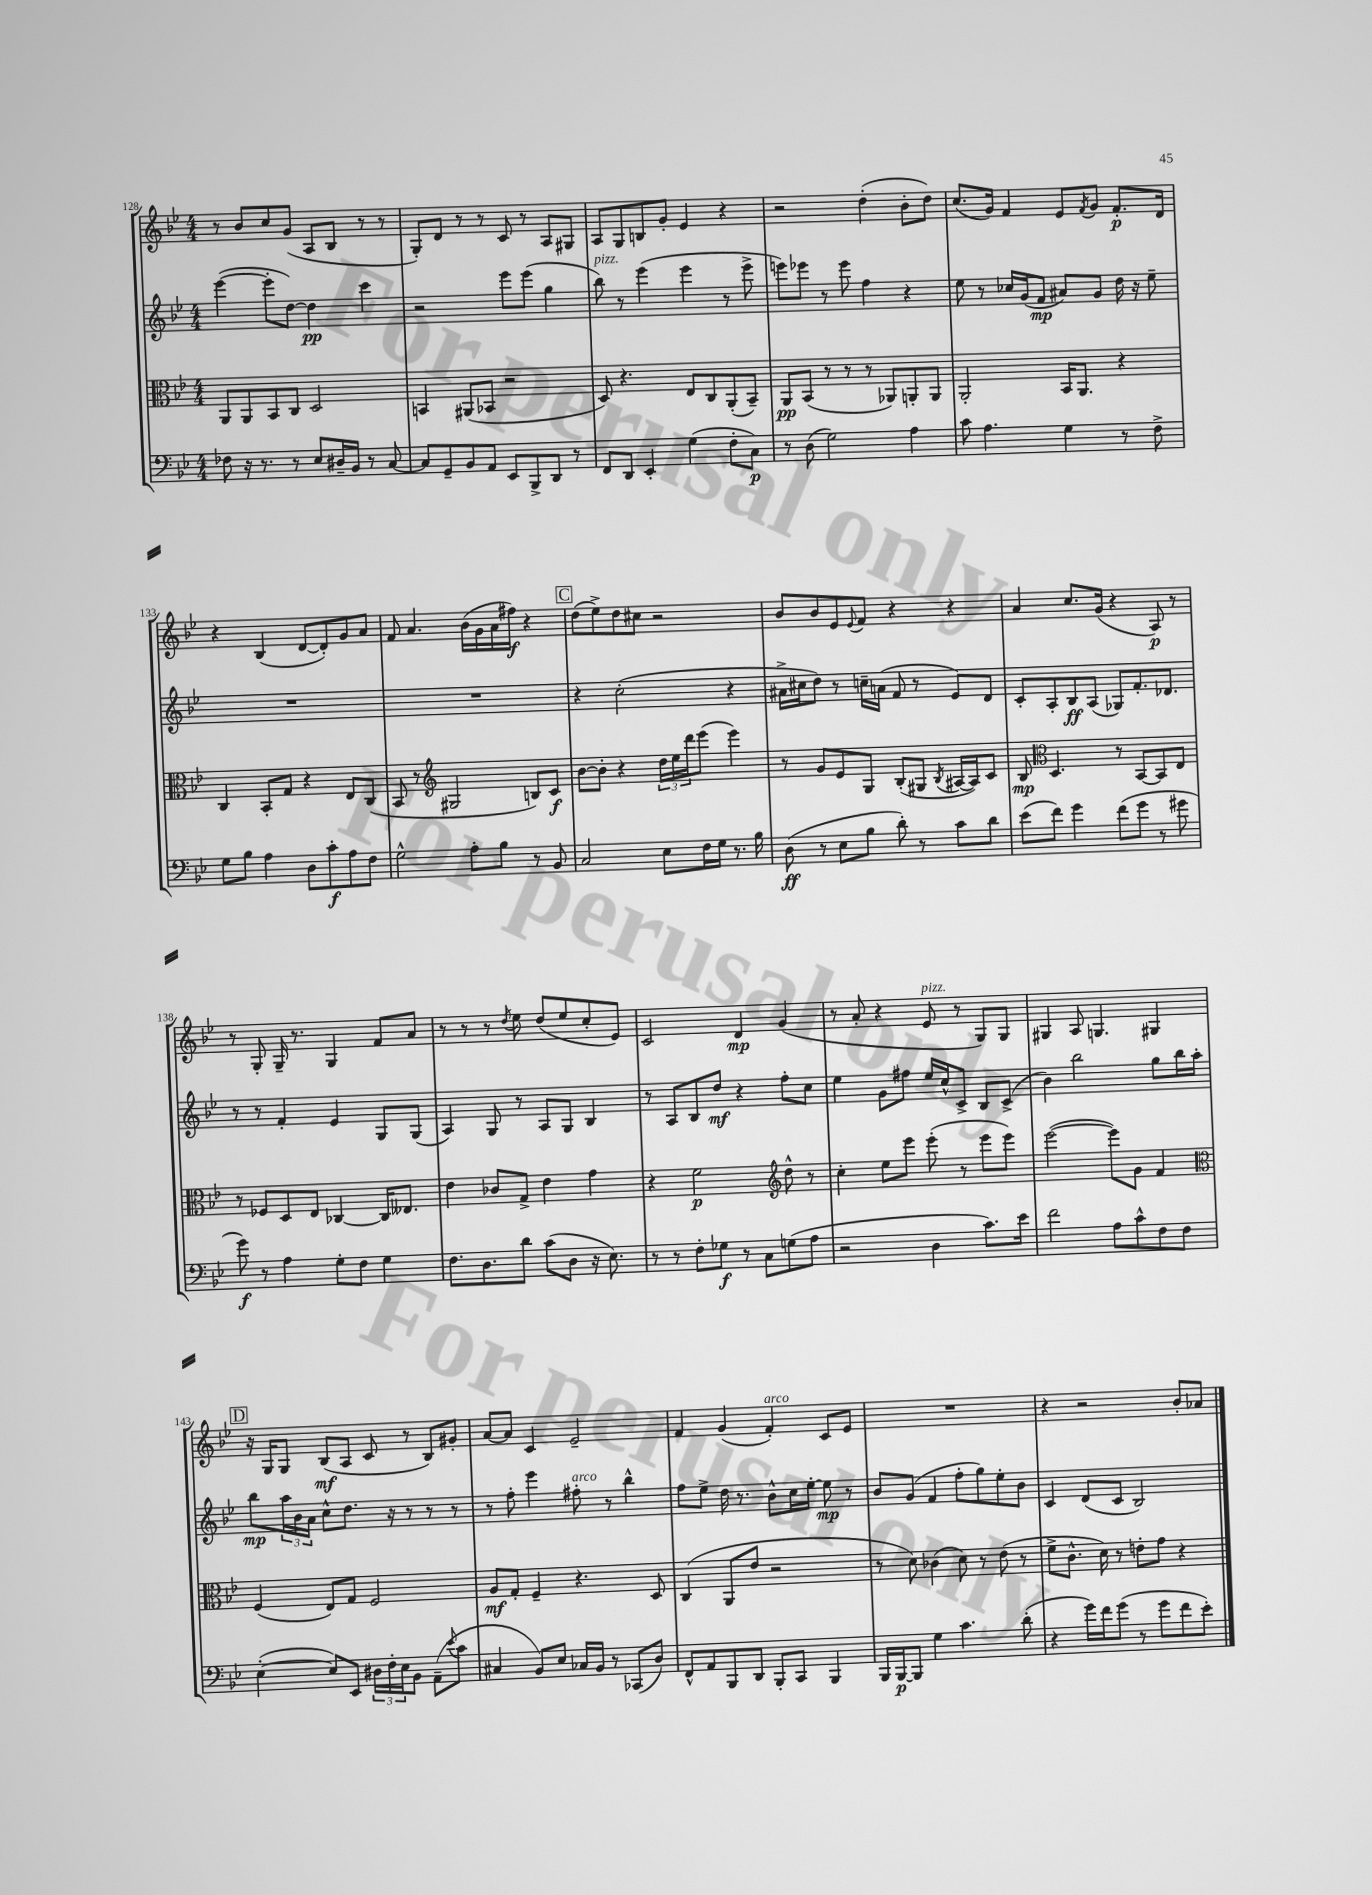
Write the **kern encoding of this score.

**kern	**dynam	**kern	**dynam	**kern	**dynam	**kern	**dynam
*part4	*part4	*part3	*part3	*part2	*part2	*part1	*part1
*staff4	*staff4	*staff3	*staff3	*staff2	*staff2	*staff1	*staff1
*clefF4	*	*clefC3	*	*clefG2	*	*clefG2	*
*k[b-e-]	*	*k[b-e-]	*	*k[b-e-]	*	*k[b-e-]	*
*M4/4	*	*M4/4	*	*M4/4	*	*M4/4	*
=128	=128	=128	=128	=128	=128	=128	=128
8F-X\	.	8AA/L	.	([4eee-\	.	8r	.
16r	.	8AA/	.	.	.	8b-/L	.
8.r	.	.	.	.	.	.	.
.	.	8BB-/	.	8eee-'\L]	.	8cc/	.
8r	.	8C/J	.	[8dd\J)	.	(8g/J	.
8E-/L	.	2D/	.	4dd\]	pp	8A/L	.
16D#X~/L	.	.	.	.	.	8B-/J	.
16BB-/JJ	.	.	.	.	.	.	.
8r	.	.	.	4ccc\	.	8r	.
[8C/	.	.	.	.	.	8r	.
=129	=129	=129	=129	=129	=129	=129	=129
8C/L]	.	4BBn/	.	2r	.	8G'/L)	.
8GG~/	.	.	.	.	.	8d/J	.
8BB-/	.	(8AA#X/L	.	.	.	8r	.
8AA/J	.	8BB-X/J	.	.	.	8r	.
8EE-/L	.	2r	.	8eee-\L	.	8c/	.
8BBB-^/	.	.	.	(8eee-\J	.	8r	.
8DD/J	.	.	.	4gg\	.	8A/L	.
8r	.	.	.	.	.	8G#X/J	.
=130	=130	=130	=130	=130	=130	=130	=130
!	!	!	!	!LO:TX:a:i:t=pizz.	!	!	!
8FF/L	.	8D/)	.	8bb-\)	.	8A/L	.
8DD/J	.	4.r	.	8r	.	8G/	.
4EE-'/	.	.	.	(4eee-\	.	8Bn/	.
.	.	.	.	.	.	8g'/J	.
(4G\	.	8E-/L	.	4eee-\	.	4e-/	.
.	.	8C/	.	.	.	.	.
8F'\L	.	(8AA'/	.	8r	.	4r	.
8C\J)	p	8BB-~/J)	.	8eee-^\	.	.	.
=131	=131	=131	=131	=131	=131	=131	=131
8r	.	8AA/L	pp	8eeen\L)	.	2r	.
(8D\	.	(8BB-/J	.	8eee-X\J	.	.	.
2G\)	.	8r	.	8r	.	.	.
.	.	8r	.	8eee-\	.	.	.
.	.	8r	.	4ff\	.	(4dd'\	.
.	.	8AA-X/L)	.	.	.	.	.
4A\	.	8AAn'/	.	4r	.	8b-'\L	.
.	.	8AA/J	.	.	.	8dd\J)	.
=132	=132	=132	=132	=132	=132	=132	=132
8c\	.	2AA'/	.	8ee-\	.	(8.cc/L	.
4.A\	.	.	.	8r	.	.	.
.	.	.	.	.	.	16g/Jk)	.
.	.	.	.	16cc-X/LL	.	4f/	.
.	.	.	.	(16g/J	.	.	.
.	.	.	.	8f/J	mp	.	.
4G\	.	16BB-/KL	.	8a#X/L)	.	8e-/L	.
.	.	8.AA/J	.	.	.	.	.
.	.	.	.	.	.	8qf/	.
.	.	.	.	8g/J	.	8g/J	.
8r	.	4r	.	16dd\	.	8.f'/L	p
.	.	.	.	16r	.	.	.
8F^\	.	.	.	8ee-~\	.	.	.
.	.	.	.	.	.	16d/Jk	.
!!LO:LB:g=z
=133	=133	=133	=133	=133	=133	=133	=133
8G\L	.	4C/	.	1r	.	4r	.
8B-\J	.	.	.	.	.	.	.
4A\	.	8BB-'/L	.	.	.	(4B-/	.
.	.	8G/J	.	.	.	.	.
8D\L	.	4r	.	.	.	[8d/L	.
8c'\	f	.	.	.	.	8d'/])	.
8A\	.	8E-/L	.	.	.	8g/	.
8F\J	.	(8C/J	.	.	.	8a/J	.
=134	=134	=134	=134	=134	=134	=134	=134
2G^^\	.	8BB-/	.	1r	.	8f/	.
.	.	8r	.	.	.	4.a/	.
*	*	*clefG2	*	*	*	*	*
.	.	2G#X/	.	.	.	.	.
8A'\L	.	.	.	.	.	(16b-\LL	.
.	.	.	.	.	.	16g\	.
8B-\J	.	.	.	.	.	16a\	.
.	.	.	.	.	.	16ff#X\JJ)	f
8r	.	8Bn/L)	.	.	.	4r	.
8BB-/	.	8c/J	f	.	.	.	.
!!LO:REH:place=s1:t=C
=135	=135	=135	=135	=135	=135	=135	=135
2C/	.	[8b-\L	.	4r	.	(8dd\L	.
.	.	8b-'\J]	.	.	.	8ee-^\)	.
.	.	4r	.	(2cc'\	.	8dd\	.
.	.	.	.	.	.	8cc#X\J	.
8E-\L	.	24dd\LL	.	.	.	2r	.
.	.	24ee-\	.	.	.	.	.
.	.	24ddd\J	.	.	.	.	.
16F\L	.	(8eee-\J	.	.	.	.	.
16G\JJ	.	.	.	.	.	.	.
8.r	.	4eee-\)	.	4r	.	.	.
16B-\	.	.	.	.	.	.	.
=136	=136	=136	=136	=136	=136	=136	=136
(8D\	ff	8r	.	16a#X^\LL	.	8b-/L	.
.	.	.	.	16cc#X\J	.	.	.
8r	.	8g/L	.	8dd\J)	.	8b-/	.
8E-\L	.	8e-/	.	8r	.	8e-/	.
.	.	.	.	.	.	8qqe-/	.
8B-\J	.	8G/J	.	16ccn~\LL	.	8f/J	.
.	.	.	.	(16an\JJ	.	.	.
8d'\)	.	(8B-'/L	.	8f/	.	4r	.
8r	.	8G#X/J	.	8r	.	.	.
.	.	8qB-/	.	.	.	.	.
8c\L	.	[16A#X/LL	.	8e-/L)	.	4r	.
.	.	16A#/J])	.	.	.	.	.
8d\J	.	8c/J	.	8d/J	.	.	.
=137	=137	=137	=137	=137	=137	=137	=137
(8e-\L	.	8B-/	mp	8c'/L	.	4a/	.
*	*	*clefC3	*	*	*	*	*
8f\J)	.	4.D/	.	8A'/	.	.	.
4g\	.	.	.	8B-/	ff	8.cc/L	.
.	.	.	.	(8A/J	.	.	.
.	.	.	.	.	.	(16g/Jk	.
(8f\L	.	8r	.	8G-X/L)	.	4r	.
8g\J	.	[8BB-/L	.	8.f'/	.	.	.
8r	.	8BB-/]	.	.	.	8A/)	p
.	.	.	.	8.d-X/J	.	.	.
8g#X\	.	8E-/J	.	.	.	8r	.
!!LO:LB:g=z
=138	=138	=138	=138	=138	=138	=138	=138
8g\)	f	8r	.	8r	.	8r	.
8r	.	8F-X/L	.	8r	.	8G'/	.
4A\	.	8D/	.	4f'/	.	16G~/	.
.	.	.	.	.	.	8.r	.
.	.	8E-/J	.	.	.	.	.
8G'\L	.	[4C-X/	.	4e-/	.	4G/	.
8F\J	.	.	.	.	.	.	.
4G\	.	16C-/KL]	.	8G/L	.	8f/L	.
.	.	8.E--X/J	.	.	.	.	.
.	.	.	.	(8G/J	.	8a/J	.
=139	=139	=139	=139	=139	=139	=139	=139
8.F\L	.	4e-\	.	4A/)	.	8r	.
.	.	.	.	.	.	8r	.
8.D\	.	.	.	.	.	.	.
.	.	8c-X/L	.	8G/	.	8r	.
.	.	.	.	.	.	8qdd/	.
8d\J	.	8G^/J	.	8r	.	8ee-\	.
(8c\L	.	4e-\	.	8A/L	.	(8dd/L	.
8D\J	.	.	.	8G/J	.	8ee-/	.
16r	.	4g\	.	4B-/	.	8cc'/	.
8.E-\)	.	.	.	.	.	.	.
.	.	.	.	.	.	8e-/J)	.
=140	=140	=140	=140	=140	=140	=140	=140
8r	.	4r	.	8r	.	2c/	.
8r	.	.	.	8A/L	.	.	.
8F'\L	.	2f\	p	8B-/	.	.	.
8G-X\J	f	.	.	8dd/J	mf	.	.
8r	.	.	.	4r	.	4d/	mp
8C\L	.	.	.	.	.	.	.
*	*	*clefG2	*	*	*	*	*
(8Gn\	.	8dd^^\	.	8ff'\L	.	(4g/	.
8A\J	.	8r	.	8cc\J	.	.	.
=141	=141	=141	=141	=141	=141	=141	=141
2r	.	4cc'\	.	4ee-\	.	8r	.
.	.	.	.	.	.	8a'/	.
.	.	8ee-\L	.	8g\L	.	4r	.
.	.	8eee-\J	.	8ff#X\J	.	.	.
!	!	!	!	!	!	!LO:TX:a:i:t=pizz.	!
4D\	.	(8eee-'\	.	16ee-/LL	.	8e-/	.
.	.	.	.	16cc^^/J	.	.	.
.	.	8r	.	8c^/J	.	8r	.
8.c\L)	.	8eee-\L	.	8B-/L	.	8G/L)	.
.	.	8eee-\J)	.	(8c^/J	.	8G/J	.
16e-\Jk	.	.	.	.	.	.	.
=142	=142	=142	=142	=142	=142	=142	=142
2f\	.	([2eee-\	.	4b-\)	.	4G#X/	.
.	.	.	.	2bb-\	.	8A/	.
.	.	.	.	.	.	4.Gn/	.
8A\L	.	8eee-\L])	.	.	.	.	.
8c^^\	.	8g\J	.	.	.	.	.
8F\	.	4f/	.	8gg\L	.	4G#X/	.
8F\J	.	.	.	16bb-\L	.	.	.
.	.	.	.	16aa'\JJ	.	.	.
!!LO:LB:g=z
!!LO:REH:place=s1:t=D
=143	=143	=143	=143	=143	=143	=143	=143
*	*	*clefC3	*	*	*	*	*
([4E-'\	.	(4F/	.	8bb-\L	mp	16r	.
.	.	.	.	.	.	16G/KL	.
.	.	.	.	24aa\L	.	8G/J	.
.	.	.	.	24b-\	.	.	.
.	.	.	.	24a\JJ	.	.	.
8E-/L])	.	8E-/L)	.	8cc^^\L	.	(8B-/L	mf
8EE-/J	.	8G/J	.	8.dd\J	.	8A/J	.
24D#X\LL	.	2F/	.	.	.	8c/	.
24F'\	.	.	.	.	.	.	.
.	.	.	.	16r	.	.	.
24E-\J	.	.	.	.	.	.	.
8BB-\J	.	.	.	8r	.	8r	.
(8AA~\L	.	.	.	8r	.	8B-/L)	.
8qqe-/	.	.	.	.	.	.	.
8c\J	.	.	.	8r	.	8g#X'/J	.
=144	=144	=144	=144	=144	=144	=144	=144
4C#X/	.	8A/L	mf	8r	.	[8a/L	.
.	.	8G'/J	.	8ff'\	.	8a/J]	.
8BB-/L)	.	4F~/	.	4eee-\	.	4c/	.
8E-/J	.	.	.	.	.	.	.
!	!	!	!	!LO:TX:a:i:t=arco	!	!	!
16C-X/LL	.	4.r	.	8ff#X'\	.	2e-~/	.
16BB-/JJ	.	.	.	.	.	.	.
8r	.	.	.	8r	.	.	.
(8CC-X/L	.	.	.	4bb-^^\	.	.	.
8D/J)	.	8D/	.	.	.	.	.
=145	=145	=145	=145	=145	=145	=145	=145
8FF^^/L	.	(4C/	.	8ff\L	.	4f/	.
8AA/	.	.	.	8ee-^\J	.	.	.
8BBB-/	.	8AA/L	.	16dd\	.	(4g/	.
.	.	.	.	8.r	.	.	.
8DD/J	.	8e-/J	.	.	.	.	.
!	!	!	!	!	!	!LO:TX:a:i:t=arco	!
8BBB-'/L	.	2r	.	8b-^^\L	.	4f'/)	.
8CC/J	.	.	.	16cc\L	.	.	.
.	.	.	.	[16ee-'\JJ	.	.	.
4BBB-/	.	.	.	8ee-\]	mp	8c/L	.
.	.	.	.	8r	.	8e-/J	.
=146	=146	=146	=146	=146	=146	=146	=146
16BBB-/LL	.	8r	.	8b-/L	.	1r	.
[16BBB-/J	p	.	.	.	.	.	.
8BBB-/J]	.	8d\)	.	(8g/J	.	.	.
4G\	.	(4c-X\	.	4f/	.	.	.
4.c\	.	8d\)	.	8ff'\L	.	.	.
.	.	8r	.	8gg\)	.	.	.
.	.	(8e-\	.	8ee-'\	.	.	.
(8d'\	.	8r	.	8b-\J	.	.	.
=147	=147	=147	=147	=147	=147	=147	=147
4r	.	8f^\L	.	4c/	.	4r	.
.	.	8.c^^\J	.	.	.	.	.
16g\LL)	.	.	.	(8d/L	.	2r	.
16f\J	.	16d\)	.	.	.	.	.
(8g\J	.	8r	.	8c/J	.	.	.
8r	.	8en'\L	.	2B-/)	.	.	.
8g\L	.	8g\J	.	.	.	.	.
8f\	.	4r	.	.	.	8b-'/L	.
8e-'\J)	.	.	.	.	.	8a-X/J	.
==	==	==	==	==	==	==	==
*-	*-	*-	*-	*-	*-	*-	*-
